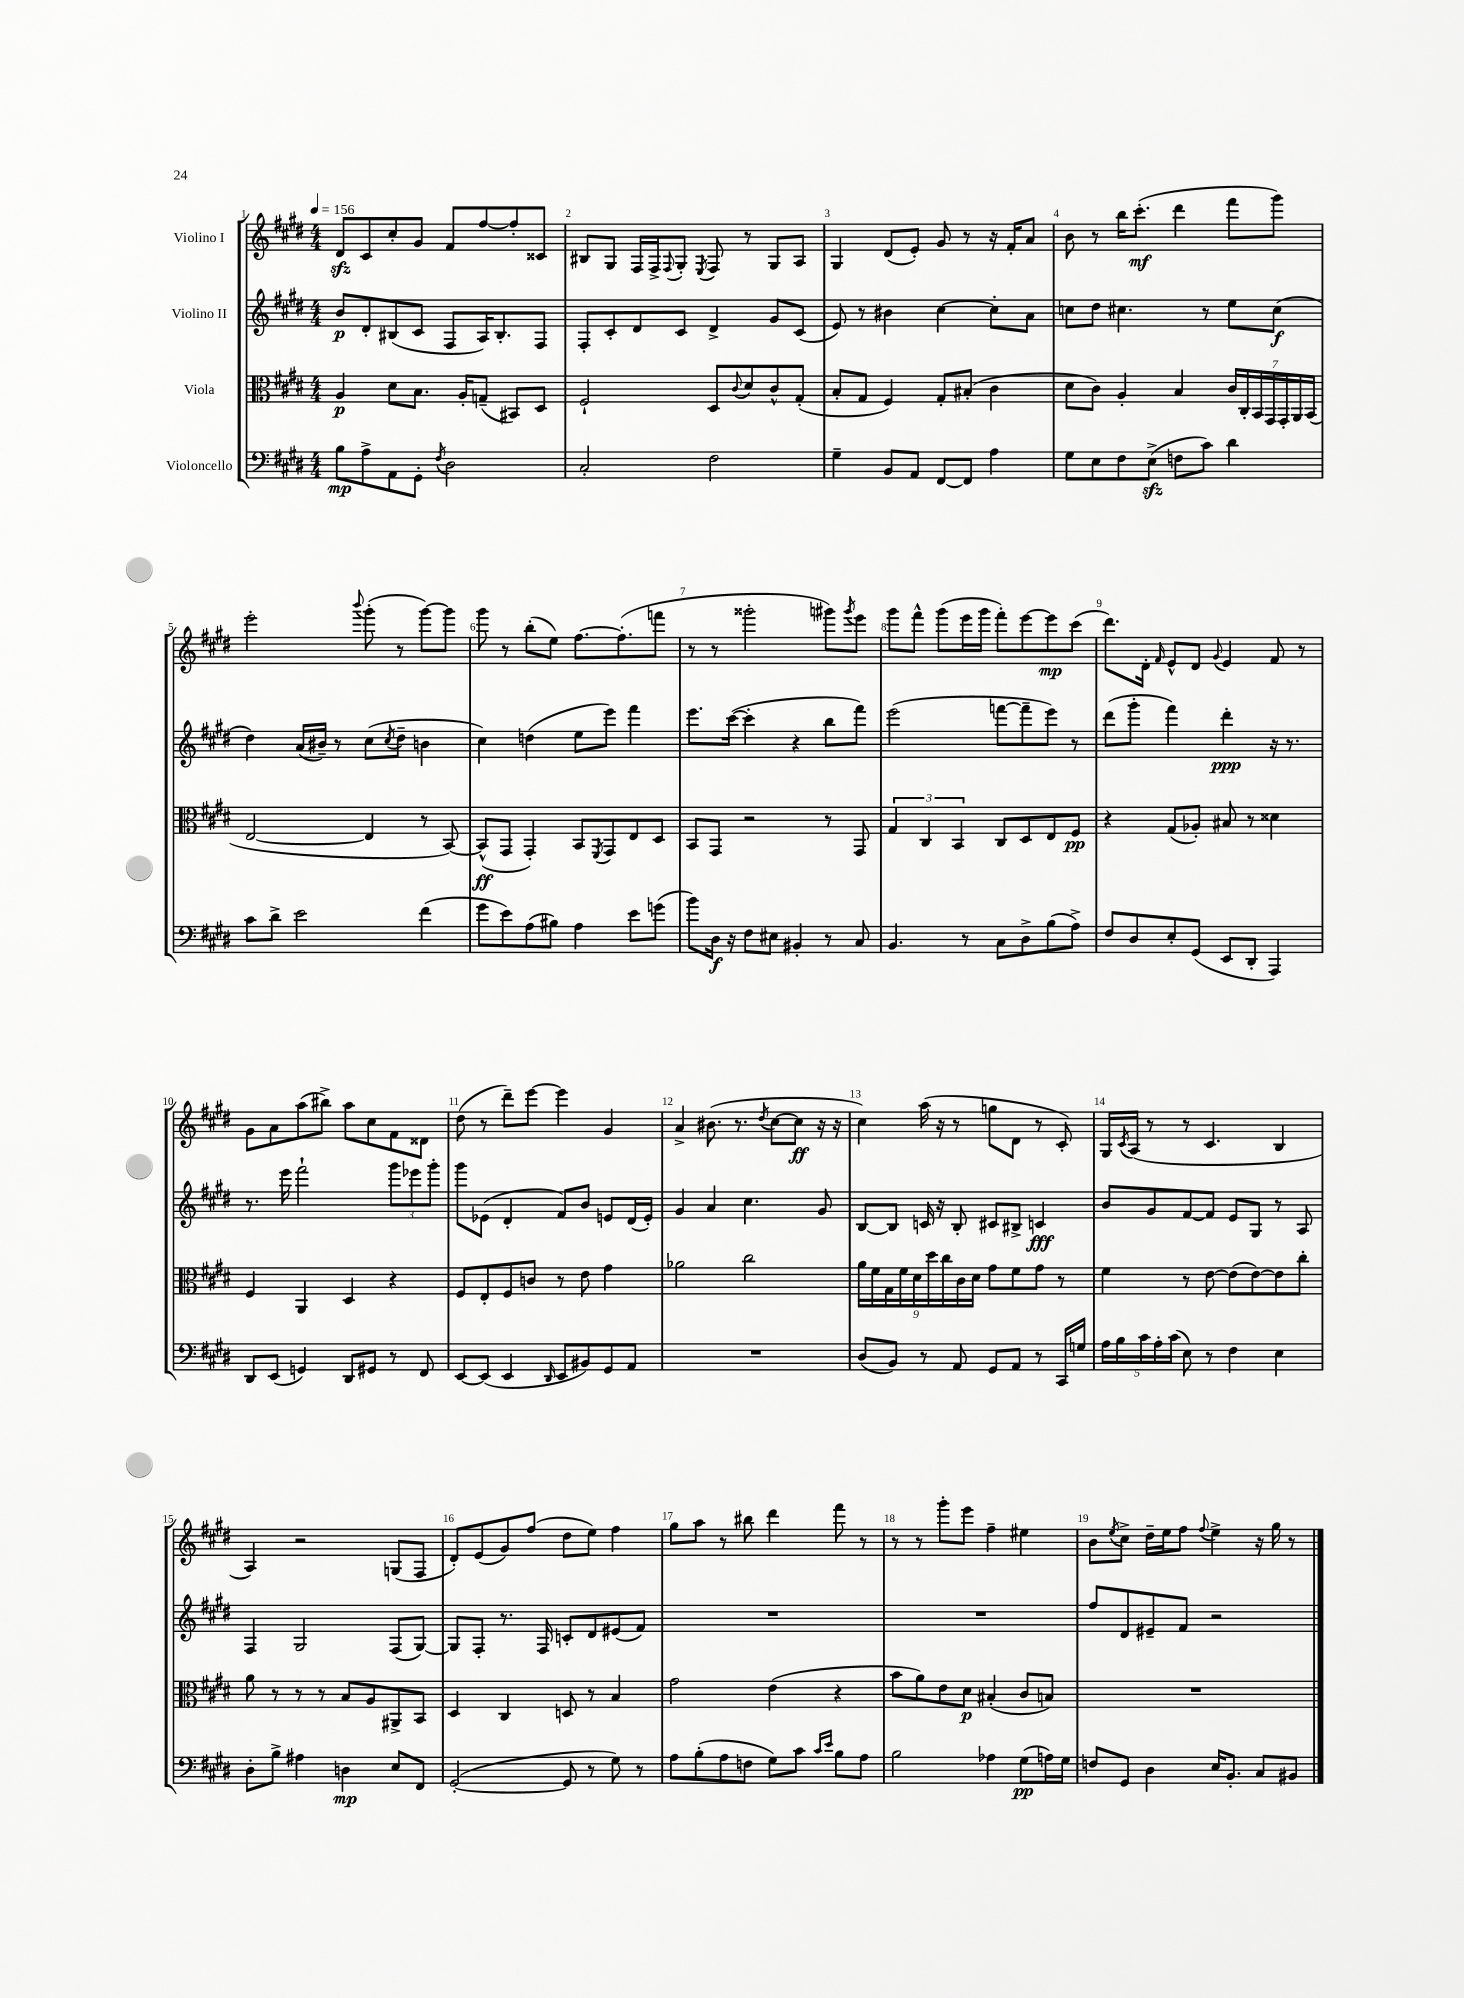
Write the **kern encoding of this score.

**kern	**dynam	**kern	**dynam	**kern	**dynam	**kern	**dynam
*part4	*part4	*part3	*part3	*part2	*part2	*part1	*part1
*staff4	*staff4	*staff3	*staff3	*staff2	*staff2	*staff1	*staff1
*I"Violoncello	*	*I"Viola	*	*I"Violino II	*	*I"Violino I	*
*clefF4	*	*clefC3	*	*clefG2	*	*clefG2	*
*k[f#c#g#d#]	*	*k[f#c#g#d#]	*	*k[f#c#g#d#]	*	*k[f#c#g#d#]	*
*M4/4	*	*M4/4	*	*M4/4	*	*M4/4	*
*MM156	*	*MM156	*	*MM156	*	*MM156	*
=1	=1	=1	=1	=1	=1	=1	=1
8B\L	mp	4A/	p	8b/L	p	8d#zz/L	.
8A^\	.	.	.	8d#'/	.	8c#/	.
8AA\	.	8d#\L	.	(8B#X/	.	8cc#'/	.
8GG#'\J	.	8.B\J	.	8c#/J	.	8g#/J	.
8qF#/	.	.	.	.	.	.	.
2D#\	.	.	.	8F#/L	.	8f#/L	.
.	.	16A'/KL	.	.	.	.	.
.	.	(8Gn~/J	.	16A/K)	.	[8ff#/	.
.	.	.	.	8.B#'/	.	.	.
.	.	8BB#X/L)	.	.	.	8ff#'/]	.
.	.	8D#/J	.	8F#/J	.	8c##X/J	.
=2	=2	=2	=2	=2	=2	=2	=2
2C#'/	.	2F#`/	.	8F#'/L	.	8B#X/L	.
.	.	.	.	8c#'/	.	8G#/J	.
.	.	.	.	8d#/	.	16F#/LL	.
.	.	.	.	.	.	16F#^/J	.
.	.	.	.	.	.	8qqF#/	.
.	.	.	.	8c#/J	.	8G#'/J	.
.	.	.	.	.	.	8qE/	.
2F#\	.	8D#/L	.	4d#^/	.	8F#/	.
.	.	8qqc#/	.	.	.	.	.
.	.	8d#/	.	.	.	8r	.
.	.	8c#^^/	.	8g#/L	.	8G#/L	.
.	.	(8G#'/J	.	(8c#/J	.	8A/J	.
=3	=3	=3	=3	=3	=3	=3	=3
4G#~\	.	8B'/L	.	8e/)	.	4G#/	.
.	.	8G#/J	.	8r	.	.	.
8BB/L	.	4F#/)	.	4b#X\	.	(8d#/L	.
8AA/J	.	.	.	.	.	8e'/J)	.
[8FF#/L	.	8G#'/L	.	[4cc#\	.	8g#/	.
8FF#/J]	.	(8B#X'/J	.	.	.	8r	.
4A\	.	4c#\	.	8cc#'\L]	.	16r	.
.	.	.	.	.	.	16f#'/KL	.
.	.	.	.	8a\J	.	8a/J	.
=4	=4	=4	=4	=4	=4	=4	=4
8G#\L	.	8d#\L	.	8ccn\L	.	8b\	.
8E\	.	8c#\J)	.	8dd#\J	.	8r	.
8F#\	.	4A'/	.	4.cc#X\	.	16bb\KL	.
.	.	.	.	.	.	(8.ccc#'\J	mf
(8Ezz^\J	.	.	.	.	.	.	.
8Fn\L	.	4B/	.	.	.	4ddd#\	.
8c#\J)	.	.	.	8r	.	.	.
4d#\	.	28c#/LL	.	8ee\L	.	8fff#\L	.
.	.	28C#'/	.	.	.	.	.
.	.	28BB/	.	.	.	.	.
.	.	28GG#/	.	.	.	.	.
.	.	.	.	(8cc#\J	f	8ggg#\J)	.
.	.	28GG#'/	.	.	.	.	.
.	.	28AA/	.	.	.	.	.
.	.	(28BB/JJ	.	.	.	.	.
!!LO:LB:g=z
=5	=5	=5	=5	=5	=5	=5	=5
8c#\L	.	[2E/	.	4dd#\)	.	2eee'\	.
8d#^\J	.	.	.	.	.	.	.
2e\	.	.	.	(16a/LL	.	.	.
.	.	.	.	16b#X~/JJ)	.	.	.
.	.	.	.	8r	.	.	.
.	.	.	.	.	.	8qqbbb/	.
.	.	4E/]	.	(8cc#\L	.	(8ggg#'\	.
.	.	.	.	8qcc#/	.	.	.
.	.	.	.	8dd#~\J	.	8r	.
(4f#\	.	8r	.	4bn\	.	[8ggg#\L)	.
.	.	[8BB/)	.	.	.	8ggg#\J]	.
=6	=6	=6	=6	=6	=6	=6	=6
8g#\L	.	(8BB^^/L]	ff	4cc#\)	.	8ggg#\	.
8e\)	.	8GG#/J	.	.	.	8r	.
(8A\	.	4GG#'/)	.	(4ddn\	.	(8bb'\L	.
8B#X\J)	.	.	.	.	.	8ee\J)	.
4A\	.	8BB/L	.	8ee\L	.	[8.ff#\L	.
.	.	8qFF#/	.	.	.	.	.
.	.	8GG#/	.	8eee\J)	.	.	.
.	.	.	.	.	.	(8.ff#'\]	.
8e\L	.	8E/	.	4fff#\	.	.	.
(8gn\J	.	8D#/J	.	.	.	8fffn\J	.
=7	=7	=7	=7	=7	=7	=7	=7
8b\L)	.	8BB/L	.	8.eee\L	.	8r	.
16D#\Jk	f	8GG#/J	.	.	.	8r	.
16r	.	.	.	([16ccc#\Jk	.	.	.
8F#\L	.	2r	.	4ccc#'\]	.	2ggg##X'\	.
8E#X\J	.	.	.	.	.	.	.
4BB#X'/	.	.	.	4r	.	.	.
8r	.	8r	.	8bb\L	.	8ggg#X\L)	.
.	.	.	.	.	.	8qggg#/	.
8C#/	.	8GG#/	.	8fff#\J)	.	8eee\J	.
=8	=8	=8	=8	=8	=8	=8	=8
4.BB/	.	6G#/	.	(2eee\	.	8ggg#\L	.
.	.	.	.	.	.	8fff#^^\J	.
.	.	6C#/	.	.	.	.	.
.	.	.	.	.	.	(8ggg#\L	.
.	.	6BB/	.	.	.	.	.
8r	.	.	.	.	.	16eee\L	.
.	.	.	.	.	.	16ggg#\JJ	.
8C#\L	.	8C#/L	.	[8fffn\L	.	8fff#'\L)	.
8D#^\	.	8D#/	.	8fff~\]	.	[8eee\	.
(8B\	.	8E/	.	8eee\J)	.	8eee\]	mp
8A^\J)	.	8F#/J	pp	8r	.	(8ccc#\J	.
=9	=9	=9	=9	=9	=9	=9	=9
8F#/L	.	4r	.	(8ddd#\L	.	8.ddd#\L)	.
8D#/	.	.	.	8ggg#'\J	.	.	.
.	.	.	.	.	.	16d#'\Jk	.
.	.	.	.	.	.	16qqf#/	.
8E'/	.	(8G#/L	.	4fff#\)	.	8e^^/L	.
(8GG#/J	.	8A-X'/J)	.	.	.	8d#/J	.
.	.	.	.	.	.	8qqg#/	.
8EE/L	.	8B#X/	.	4ddd#'\	ppp	4e/	.
8DD#'/J	.	8r	.	.	.	.	.
4AAA/)	.	4d##X\	.	16r	.	8f#/	.
.	.	.	.	8.r	.	.	.
.	.	.	.	.	.	8r	.
!!LO:LB:g=z
=10	=10	=10	=10	=10	=10	=10	=10
8DD#/L	.	4F#/	.	8.r	.	8g#\L	.
(8EE/J	.	.	.	.	.	8a\	.
.	.	.	.	16eee\	.	.	.
4GGn/)	.	4AA/	.	2fff#`\	.	(8aa\	.
.	.	.	.	.	.	8bb#X^\J)	.
8DD#/L	.	4D#/	.	.	.	8aa\L	.
8GG#X/J	.	.	.	.	.	8cc#\	.
8r	.	4r	.	12ggg#\L	.	8f#\	.
.	.	.	.	12eee-X\	.	.	.
8FF#/	.	.	.	.	.	8d##X\J	.
.	.	.	.	12ggg#'\J	.	.	.
=11	=11	=11	=11	=11	=11	=11	=11
[8EE/L	.	8F#/L	.	8ggg#\L	.	(8dd#\	.
(8EE/J]	.	8E'/	.	(8e-X\J	.	8r	.
4EE/	.	8F#/	.	4d#'/	.	8ddd#~\L)	.
.	.	8cn/J	.	.	.	[8eee\J	.
16qqDD#/	.	.	.	.	.	.	.
8EE/L	.	8r	.	8f#/L)	.	4eee\]	.
8BB#X/)	.	8e\	.	8b/J	.	.	.
8GG#/	.	4g#\	.	8en/L	.	4g#/	.
8AA/J	.	.	.	(16d#/L	.	.	.
.	.	.	.	16e'/JJ)	.	.	.
=12	=12	=12	=12	=12	=12	=12	=12
1r	.	2a-X\	.	4g#/	.	4a^/	.
.	.	.	.	4a/	.	(8.b#X\	.
.	.	.	.	.	.	8.r	.
.	.	2cc#\	.	4.cc#\	.	.	.
.	.	.	.	.	.	8qdd#/	.
.	.	.	.	.	.	[8cc#\L	.
.	.	.	.	.	.	8cc#\J]	ff
.	.	.	.	8g#/	.	16r	.
.	.	.	.	.	.	16r	.
=13	=13	=13	=13	=13	=13	=13	=13
(8D#/L	.	18a\LL	.	[8B/L	.	4cc#\)	.
.	.	18f#\	.	.	.	.	.
.	.	18G#\	.	.	.	.	.
8BB/J)	.	.	.	8B/J]	.	.	.
.	.	18f#\	.	.	.	.	.
.	.	18d#\	.	.	.	.	.
8r	.	.	.	16cn/	.	(16aa\	.
.	.	18dd#\	.	.	.	.	.
.	.	.	.	16r	.	16r	.
.	.	18cc#\	.	.	.	.	.
8AA/	.	.	.	8B'/	.	8r	.
.	.	18c#\	.	.	.	.	.
.	.	18d#\JJ	.	.	.	.	.
8GG#/L	.	8g#\L	.	8c#X/L	.	8ggn\L	.
8AA/J	.	8f#\	.	8B#X^/J	.	8d#\J	.
8r	.	8g#\J	.	4cn/	fff	8r	.
16CC#/LL	.	8r	.	.	.	8c#'/)	.
16Gn/JJ	.	.	.	.	.	.	.
=14	=14	=14	=14	=14	=14	=14	=14
20A\LL	.	4f#\	.	8b/L	.	16G#/LL	.
20B\	.	.	.	.	.	.	.
.	.	.	.	.	.	8qc#/	.
.	.	.	.	.	.	(16A/JJ	.
20c#\	.	.	.	.	.	.	.
.	.	.	.	8g#/	.	8r	.
20A'\	.	.	.	.	.	.	.
(20c#\JJ	.	.	.	.	.	.	.
8E\)	.	8r	.	[8f#/	.	8r	.
8r	.	[8e\	.	8f#/J]	.	4.c#/	.
4F#\	.	(8e\L]	.	8e/L	.	.	.
.	.	[8e\)	.	8G#/J	.	.	.
4E\	.	8e\]	.	8r	.	4B/	.
.	.	8cc#'\J	.	8A/	.	.	.
!!LO:LB:g=z
=15	=15	=15	=15	=15	=15	=15	=15
8D#'\L	.	8a\	.	4F#/	.	4A/)	.
8B^\J	.	8r	.	.	.	.	.
4A#X\	.	8r	.	2G#/	.	2r	.
.	.	8r	.	.	.	.	.
4Dn\	mp	8B/L	.	.	.	.	.
.	.	8A/	.	.	.	.	.
8E/L	.	8AA#X^/	.	(8F#/L	.	(8Gn/L	.
8FF#/J	.	8BB/J	.	[8G#/J)	.	8F#/J	.
=16	=16	=16	=16	=16	=16	=16	=16
([2GG#'/	.	4D#/	.	8G#/L]	.	8d#'/L)	.
.	.	.	.	8F#'/J	.	(8e/	.
.	.	4C#/	.	8.r	.	8g#/)	.
.	.	.	.	.	.	(8ff#/J	.
.	.	.	.	16F#/	.	.	.
8GG#/]	.	8Dn/	.	8cn'/L	.	8dd#\L	.
8r	.	8r	.	8d#/	.	8ee\J)	.
8G#\)	.	4B/	.	(8e#X/	.	4ff#\	.
8r	.	.	.	8f#/J)	.	.	.
=17	=17	=17	=17	=17	=17	=17	=17
8A\L	.	2g#\	.	1r	.	8gg#\L	.
(8B'\	.	.	.	.	.	8aa\J	.
8A\	.	.	.	.	.	8r	.
8Fn\J	.	.	.	.	.	8bb#X\	.
8G#\L)	.	(4e\	.	.	.	4ddd#\	.
8c#\J	.	.	.	.	.	.	.
16qqc#/LL	.	.	.	.	.	.	.
16qqe/JJ	.	.	.	.	.	.	.
8B\L	.	4r	.	.	.	8fff#\	.
8A\J	.	.	.	.	.	8r	.
=18	=18	=18	=18	=18	=18	=18	=18
2B\	.	8b\L	.	1r	.	8r	.
.	.	8a\)	.	.	.	8r	.
.	.	8e\	.	.	.	8ggg#'\L	.
.	.	8d#\J	p	.	.	8eee\J	.
4A-X\	.	(4B#X'/	.	.	.	4ff#~\	.
(8G#\L	pp	8c#/L	.	.	.	4ee#X\	.
16An\L)	.	8Bn/J)	.	.	.	.	.
16G#\JJ	.	.	.	.	.	.	.
=19	=19	=19	=19	=19	=19	=19	=19
8Fn/L	.	1r	.	8ff#/L	.	8b\L	.
.	.	.	.	.	.	8qee/	.
8GG#/J	.	.	.	8d#/	.	8cc#^\J	.
4D#\	.	.	.	8e#X~/	.	16dd#~\LL	.
.	.	.	.	.	.	16ee\J	.
.	.	.	.	8f#/J	.	8ff#\J	.
.	.	.	.	.	.	8qqff#/	.
16E/KL	.	.	.	2r	.	4ee^\	.
8.BB'/J	.	.	.	.	.	.	.
8C#/L	.	.	.	.	.	16r	.
.	.	.	.	.	.	16gg#\	.
8BB#X/J	.	.	.	.	.	8r	.
==	==	==	==	==	==	==	==
*-	*-	*-	*-	*-	*-	*-	*-
